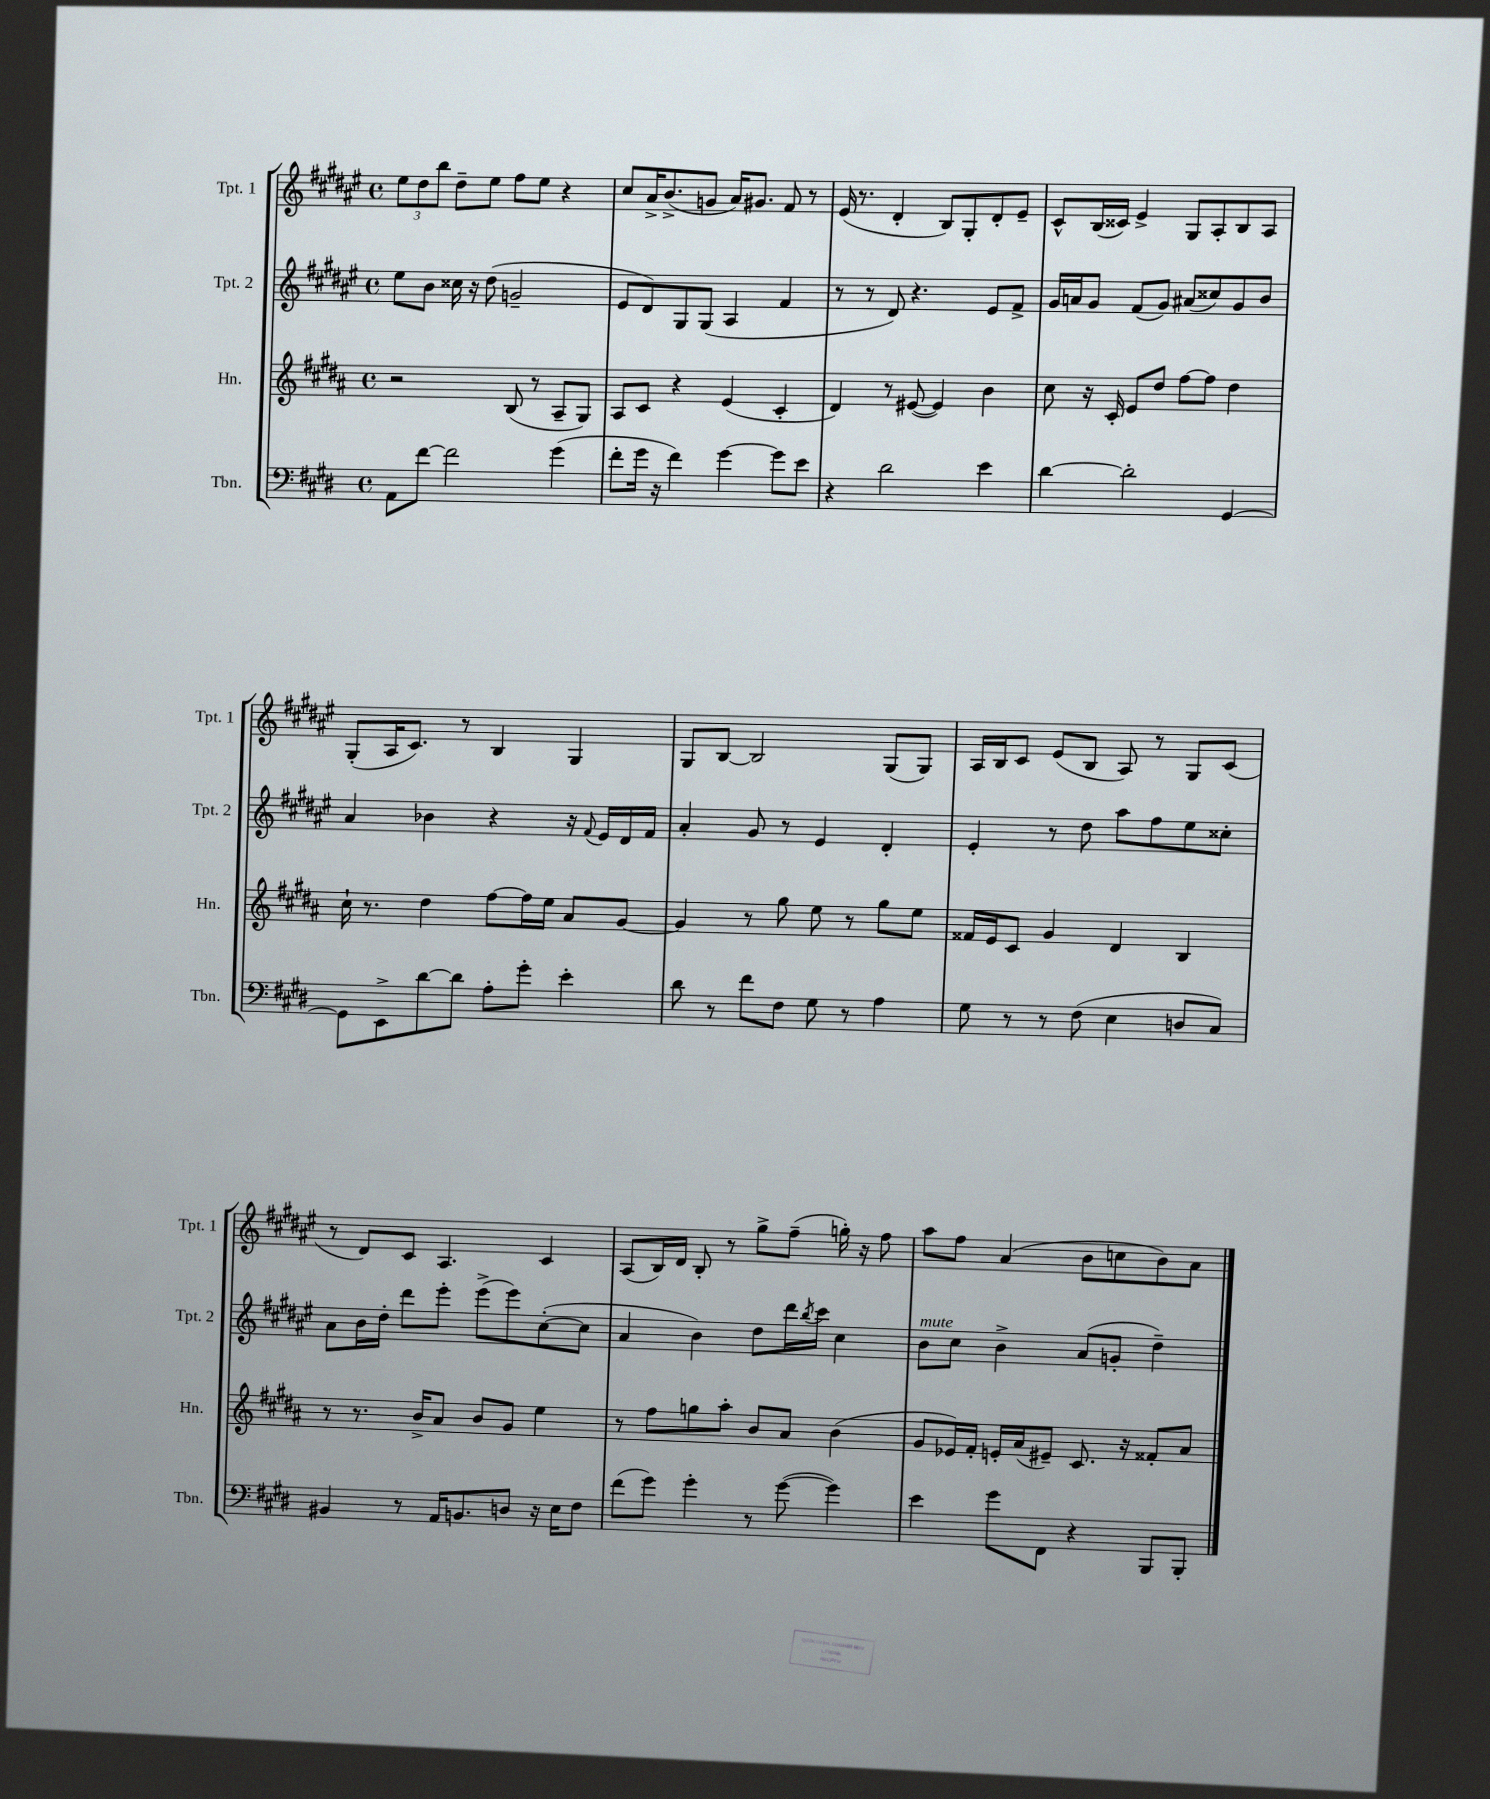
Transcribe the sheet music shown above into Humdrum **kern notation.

**kern	**kern	**kern	**kern
*part4	*part3	*part2	*part1
*staff4	*staff3	*staff2	*staff1
*I"Tbn.	*I"Hn.	*I"Tpt. 2	*I"Tpt. 1
*I'Tbn.	*I'Hn.	*I'Tpt. 2	*I'Tpt. 1
*clefF4	*clefG2	*clefG2	*clefG2
*k[f#c#g#d#]	*k[f#c#g#d#a#]	*k[f#c#g#d#a#e#]	*k[f#c#g#d#a#e#]
*M4/4	*M4/4	*M4/4	*M4/4
*met(c)	*met(c)	*met(c)	*met(c)
=39	=39	=39	=39
8AA\L	2r	8ee#\L	12ee#\L
.	.	.	12dd#\
[8f#\J	.	8b\J	.
.	.	.	12bb\J
2f#\]	.	16cc##X\	8dd#~\L
.	.	16r	.
.	.	(8dd#\	8ee#\J
.	(8B/	2gn~/	8ff#\L
.	8r	.	8ee#\J
(4g#\	8A#~/L	.	4r
.	8G#/J)	.	.
=40	=40	=40	=40
8f#'\L	8A#/L	8e#/L	8cc#/L
16g#\Jk	8c#/J	8d#/)	16a#^/K
16r	.	.	(8.b^/
4f#\)	4r	8G#/	.
.	.	(8G#/J	8gn/J
[4g#\	(4e/	4A#/	16a#/KL)
.	.	.	8.g#X/J
8g#\L]	4c#'/	4f#/	8f#/
8e\J	.	.	8r
=41	=41	=41	=41
4r	4d#/)	8r	(16e#/
.	.	.	8.r
.	.	8r	.
2d#\	8r	8d#/)	4d#'/
.	([8e#X/	4.r	.
.	4e#/])	.	8B/L)
.	.	.	8G#'/
4e\	4b\	8e#/L	8d#'/
.	.	8f#^/J	8e#~/J
=42	=42	=42	=42
[4d#\	8cc#\	16g#/LL	8c#^^/L
.	.	16an/J	.
.	16r	8g#/J	(16B/L
.	16c#'/	.	16c##X/JJ)
2d#'\]	8e/L	(8f#/L	4e#^/
.	8dd#/J	8g#/J)	.
.	[8ff#\L	(8a#X/L	8G#/L
.	8ff#\J]	8cc##X/)	8A#'/
[4GG#/	4dd#\	8g#/	8B/
.	.	8b/J	8A#/J
!!LO:LB:g=z
=43	=43	=43	=43
8GG#\L]	16cc#`\	4a#/	(8G#'/L
.	8.r	.	.
8EE^\	.	.	16A#/K
.	.	.	8.c#/J)
[8d#\	4dd#\	4b-X\	.
8d#\J]	.	.	8r
8A'\L	[8ff#\L	4r	4B/
8g#'\J	16ff#\L]	.	.
.	16ee\JJ	.	.
4e'\	8a#/L	16r	4G#/
.	.	8qqf#/	.
.	.	16e#/LL	.
.	[8g#/J	16d#/	.
.	.	16f#/JJ	.
=44	=44	=44	=44
8d#\	4g#/]	4a#'/	8G#/L
8r	.	.	[8B/J
8f#\L	8r	8g#/	2B/]
8F#\J	8gg#\	8r	.
8G#\	8ee\	4e#/	.
8r	8r	.	.
4A\	8gg#\L	4d#'/	(8G#/L
.	8ee\J	.	8G#/J)
=45	=45	=45	=45
8G#\	16f##X/LL	4e#'/	16A#/LL
.	16e/J	.	16B/J
8r	8c#/J	.	8c#/J
8r	4g#/	8r	(8e#/L
(8F#\	.	8dd#\	8B/J
4E\	4d#/	8aa#\L	8A#/)
.	.	8ff#\	8r
8Dn/L	4B/	8ee#\	8G#/L
8C#/J)	.	8cc##X'\J	(8c#/J
!!LO:LB:g=z
=46	=46	=46	=46
4BB#X/	8r	8a#\L	8r
.	8.r	16b\L	8d#/L)
.	.	16dd#'\JJ	.
8r	.	8ddd#\L	8c#/J
.	16b^/KL	.	.
16AA/KL	8a#/J	8eee#'\J	4.A#/
8.BBn/	.	.	.
.	8b/L	(8eee#^\L	.
8Dn/J	8g#/J	8eee#\)	.
16r	4ee\	([8cc#'\	4c#/
16E\KL	.	.	.
8F#\J	.	8cc#\J]	.
=47	=47	=47	=47
(8f#\L	8r	4a#/	(8A#/L
8g#\J)	8ff#\L	.	16B/L)
.	.	.	16d#/JJ
4g#'\	8ggn\	4b\)	8B'/
.	8aa#'\J	.	8r
8r	8b/L	8dd#\L	8gg#^\L
([8g#\	8a#/J	16ddd#\L	(8ff#~\J
.	.	8qbb/	.
.	.	16ccc#\JJ	.
4g#\])	(4b\	4cc#\	16ggn'\)
.	.	.	16r
.	.	.	8ff#\
=48	=48	=48	=48
!	!	!LO:TX:a:i:t=mute	!
4e\	8g#/L	8b\L	8aa#\L
.	16e-X/L)	8cc#\J	8ff#\J
.	16f#'/JJ	.	.
8g#\L	16en'/LL	4b^\	(4a#/
.	(16a#/J	.	.
8FF#\J	8e#X~/J)	.	.
4r	8.c#/	(8a#/L	8b\L
.	.	8gn'/J	8ccn\
.	16r	.	.
8BBB/L	8f##X'/L	4dd#~\)	8b\)
8BBB'/J	8a#/J	.	8a#\J
==	==	==	==
*-	*-	*-	*-
